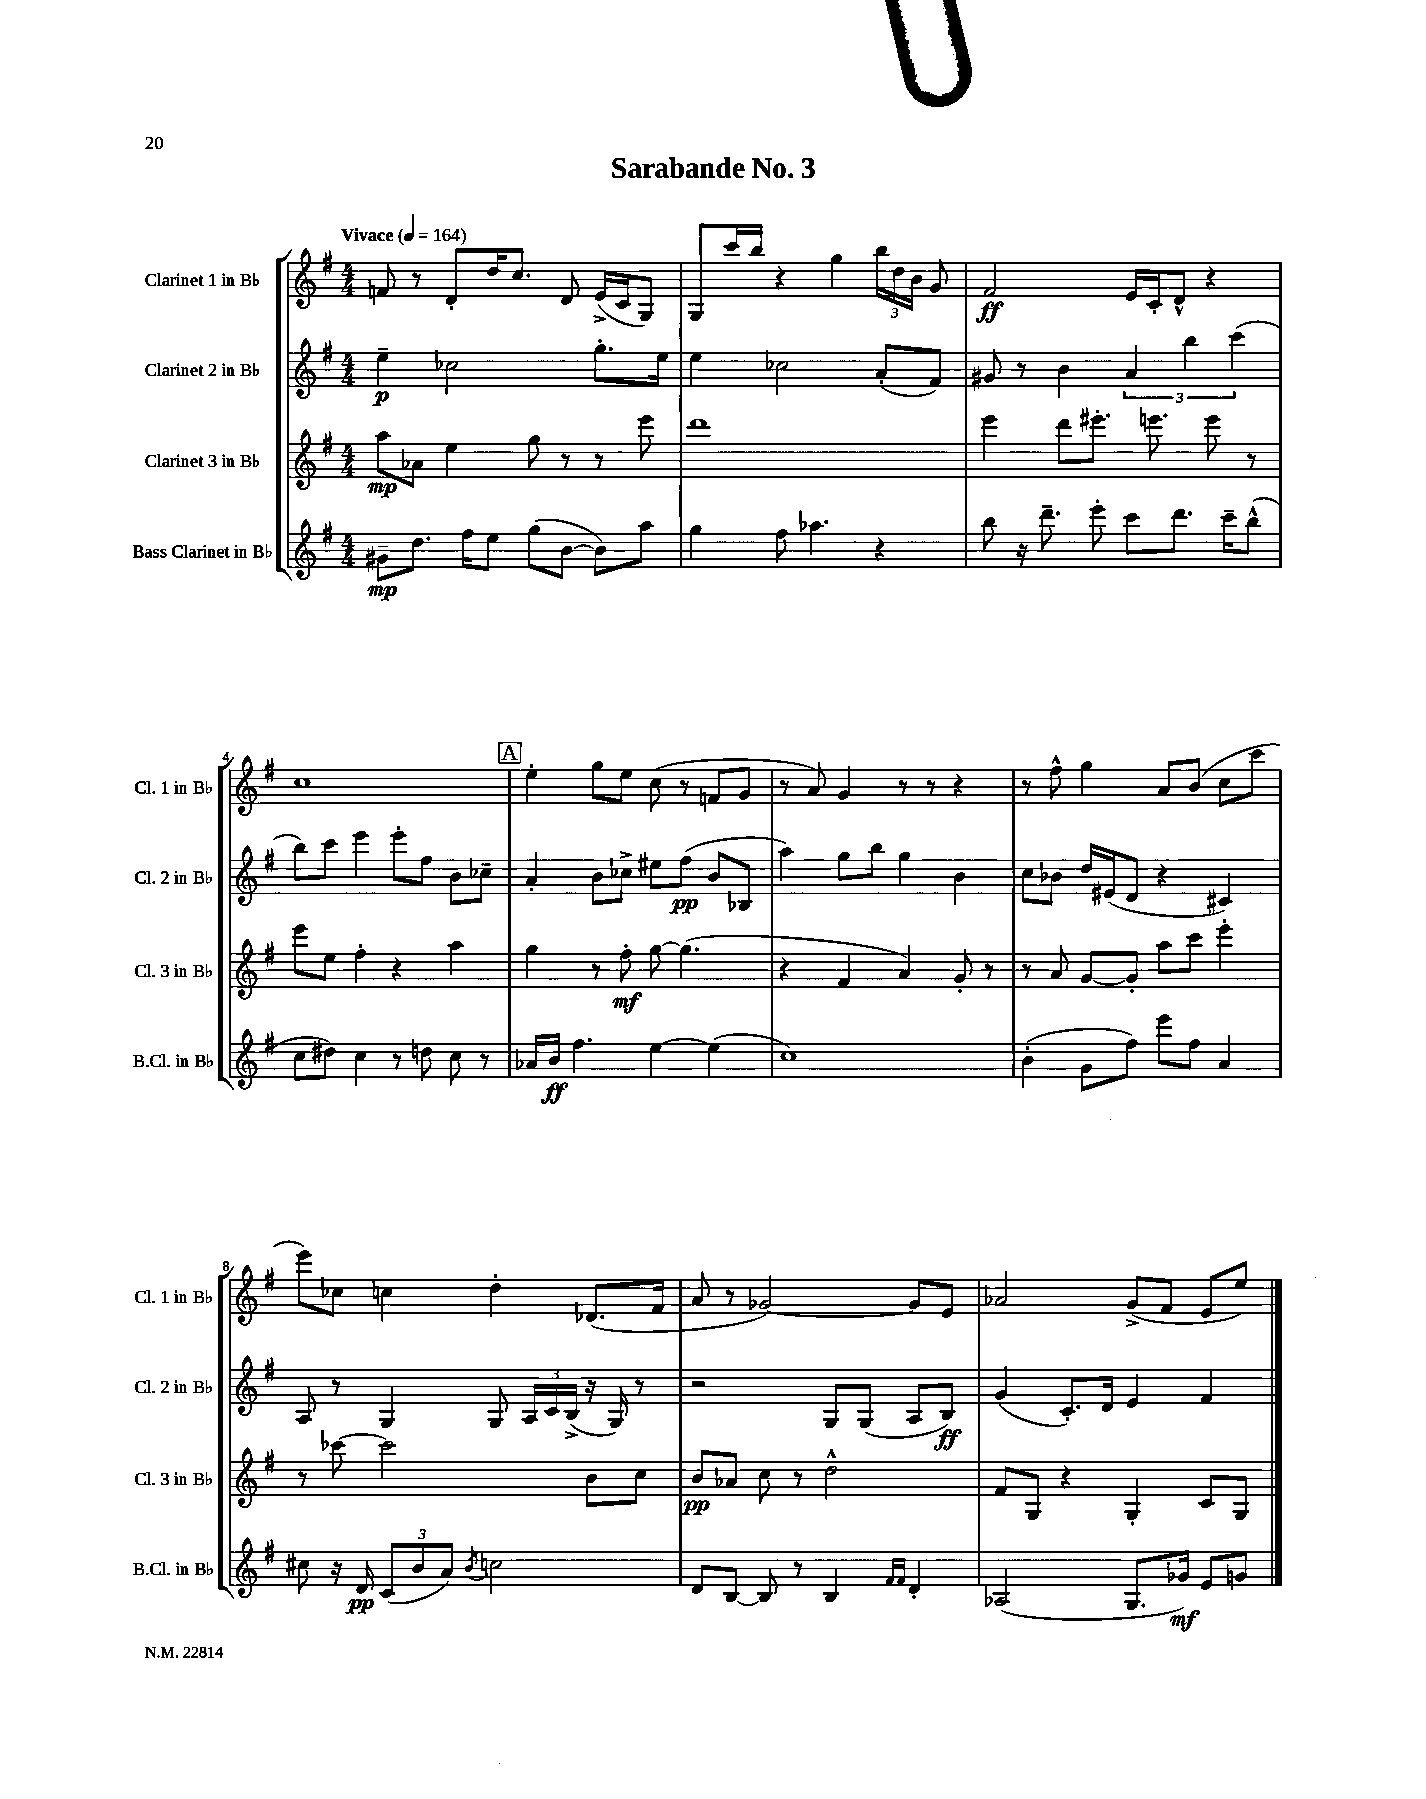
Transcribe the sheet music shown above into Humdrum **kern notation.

**kern	**kern	**kern	**kern
*staff4	*staff3	*staff2	*staff1
*clefG2	*clefG2	*clefG2	*clefG2
*k[f#]	*k[f#]	*k[f#]	*k[f#]
*M4/4	*M4/4	*M4/4	*M4/4
*MM164	*MM164	*MM164	*MM164
8g#~	8aa	4ee~	8f
8.dd	8a-	.	8r
.	4ee	2cc-	8d'
16ff#	.	.	.
8ee	.	.	16dd
.	.	.	8.cc
(8gg	8gg	.	.
[8b	8r	.	8d
8b])	8r	8.gg'	(16e^
.	.	.	16c
8aa	8eee	.	8G)
.	.	16ee	.
=	=	=	=
4gg	1ddd	4ee	8G
.	.	.	16ccc
.	.	.	16bb
8ff#	.	2cc-	4r
4.aa-	.	.	.
.	.	.	4gg
4r	.	(8a'	24bb
.	.	.	24dd
.	.	.	24b
.	.	8f#)	8g
=	=	=	=
8bb	4eee	8g#	2f#
16r	.	8r	.
8.ddd~	.	.	.
.	8ddd	4b	.
8eee'	8.eee#'	.	.
8ccc	.	6a	16e
.	8.eee	.	16c'
8.ddd	.	.	8d^^
.	.	6bb	.
.	8eee	.	4r
16ccc~	.	.	.
.	.	(6ccc	.
(8bb^^	8r	.	.
=	=	=	=
8cc	8eee	8bb)	1cc
8dd#)	8ee	8ccc	.
4cc	4ff#'	4eee	.
8r	4r	8eee'	.
8dd	.	8ff#	.
8cc	4aa	8b	.
8r	.	8cc-~	.
=	=	=	=
16a-	4gg	4a'	4ee'
16b	.	.	.
4.ff#	.	.	.
.	8r	8b	8gg
.	8ff#'	8cc-^	8ee
[4ee	[8gg	8ee#	(8cc
.	(4.gg]	(8ff#	8r
(4ee]	.	8b	8f
.	.	8B-	8g
=	=	=	=
1cc)	4r	4aa)	8r
.	.	.	8a)
.	4f#	8gg	4g
.	.	8bb	.
.	4a)	4gg	8r
.	.	.	8r
.	8g'	4b	4r
.	8r	.	.
=	=	=	=
(4b'	8r	8cc	8r
.	8a	8b-	8ff#^^
8g	[8g	16dd	4gg
.	.	(16e#	.
8ff#)	8g']	8d	.
8eee	8aa	4r	8a
8ff#	8ccc	.	(8b
4a	4eee'	4c#)	8cc
.	.	.	8ccc
=	=	=	=
8cc#	8r	8A	8eee)
16r	[8ccc-	8r	8cc-
16d	.	.	.
(12c	2ccc-]	4G	4cc
12b	.	.	.
12a)	.	.	.
8qb	.	.	.
2cc	.	8G	4dd'
.	.	24A	.
.	.	24c	.
.	.	(24B^	.
.	8b	16r	(8.d-
.	.	16G)	.
.	8cc	8r	.
.	.	.	16f#
=	=	=	=
8d	8b	2r	8a
[8B	8a-	.	8r
8B]	8cc	.	[2g-)
8r	8r	.	.
4B	2dd^^	8G	.
.	.	(8G	.
16qqf#	.	.	.
16qqf#	.	.	.
4d'	.	8A	8g-]
.	.	8B)	8e
=	=	=	=
(2A-	8f#	(4g	2a-
.	8G	.	.
.	4r	8.c')	.
.	.	16d	.
8.G	4G'	4e	(8g^
.	.	.	8f#
16g-)	.	.	.
8e	8c	4f#	8e
8g	8G	.	8ee)
==	==	==	==
*-	*-	*-	*-
